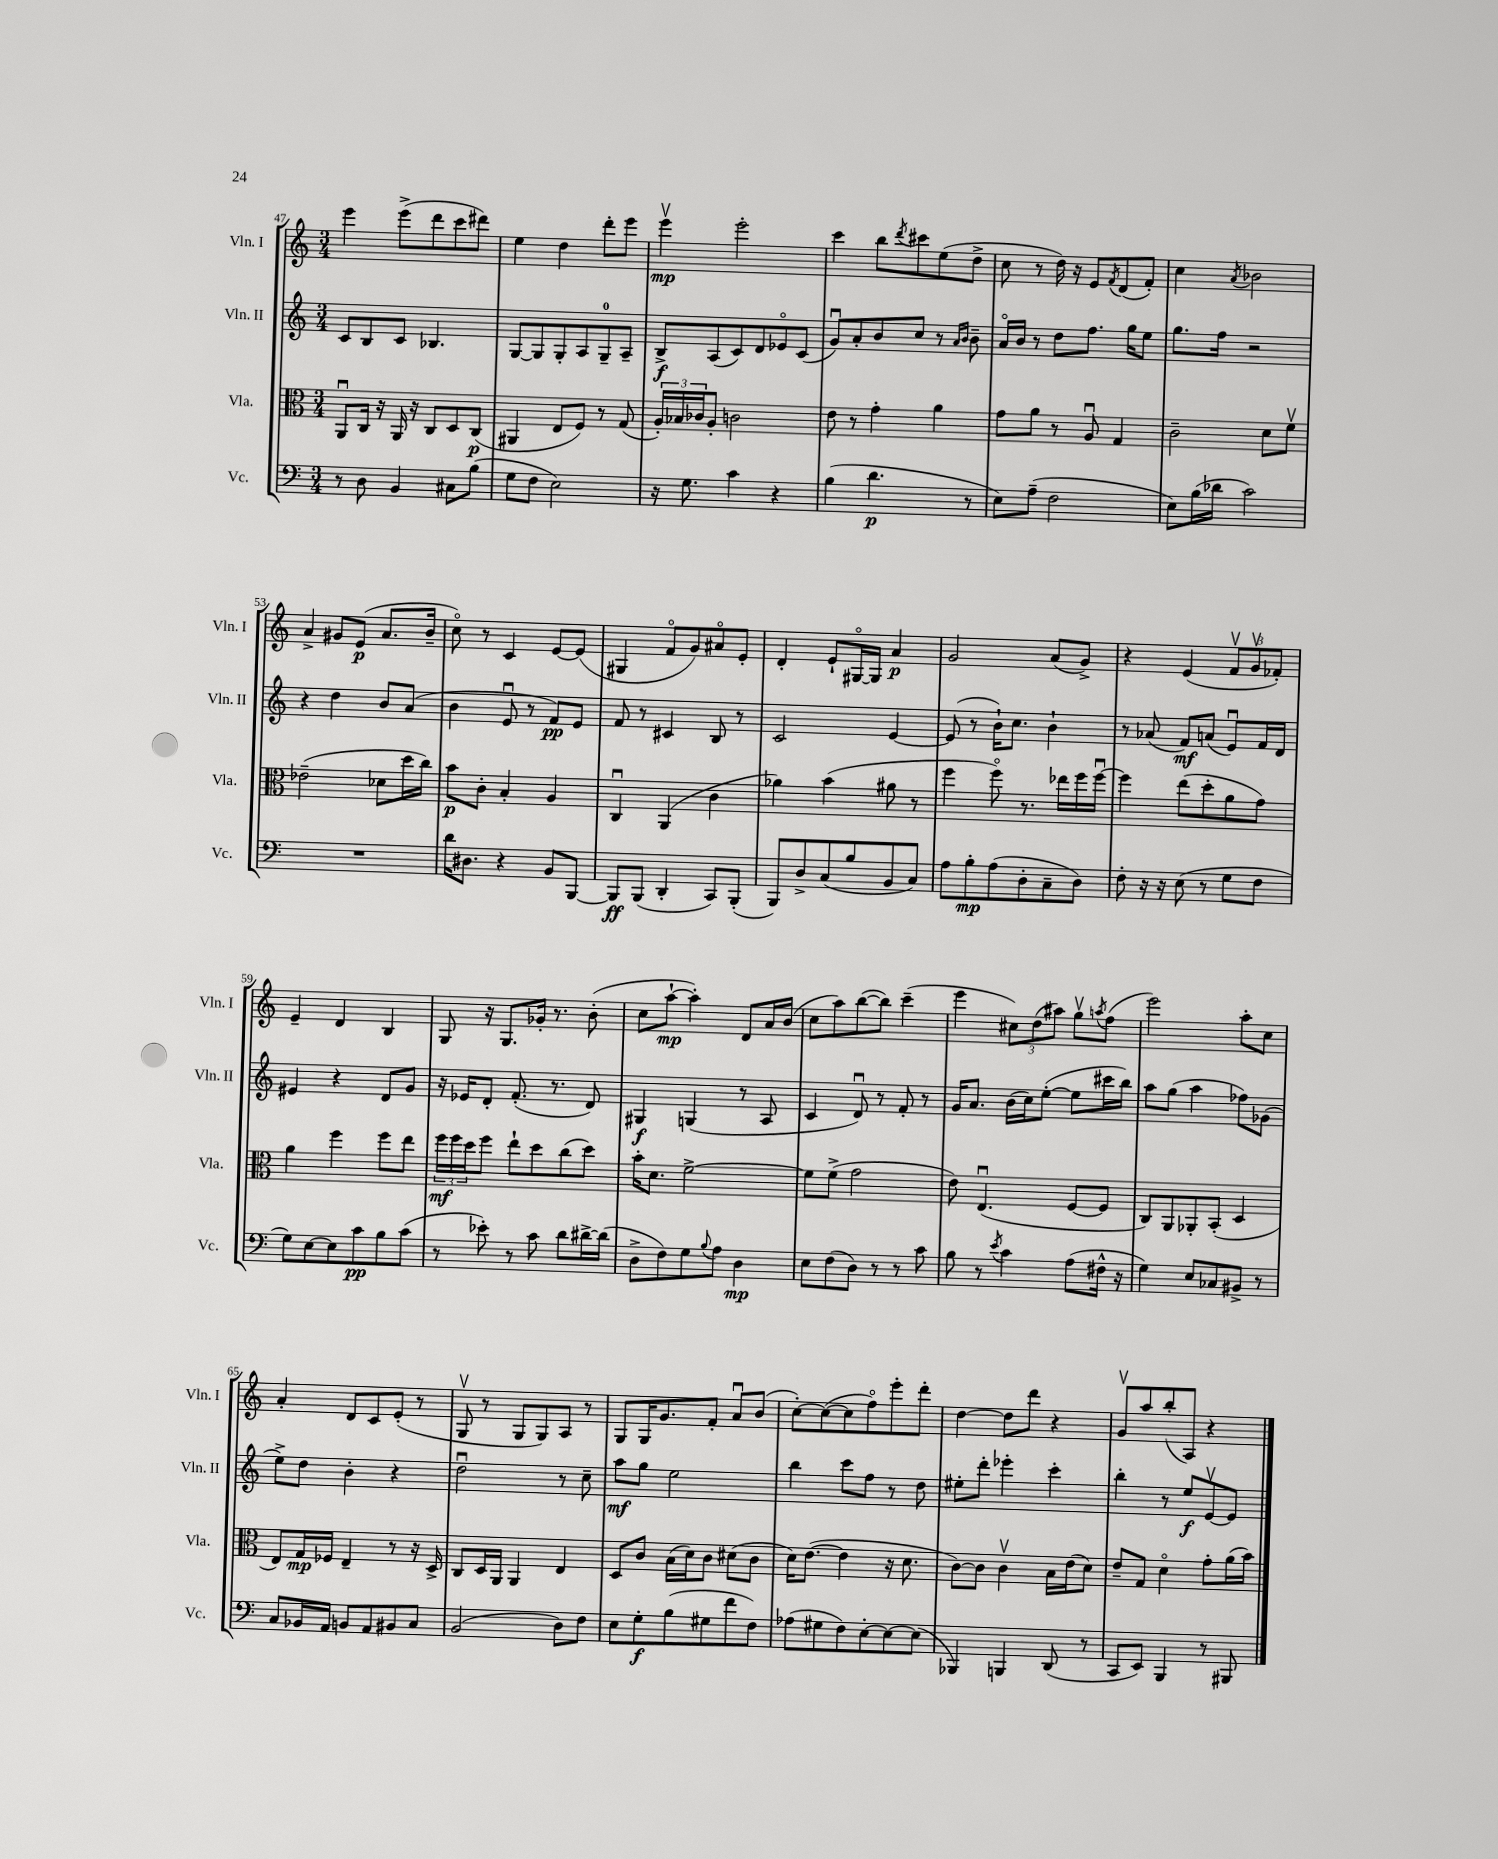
<<
\new StaffGroup <<
\new Staff = "s0" \with { instrumentName = "Vln. I" shortInstrumentName = "Vln. I" } {
    \clef treble \key c \major \numericTimeSignature \time 3/4
    e'''4 e'''8->( d'''8 c'''8 dis'''8) |
    e''4 d''4 d'''8-. e'''8 |
    e'''4\upbow\mp e'''2-. |
    c'''4 b''8 \acciaccatura { d'''8 } cis'''8 e''8( d''8-> |
    c''8 r8 d''16) r16 e'8 \acciaccatura { f'8 } d'8( f'8-.) |
    c''4 \acciaccatura { a'8 } bes'2 |
    a'4-> gis'8 e'8\p( a'8. b'16-- |
    c''8\flageolet) r8 c'4 e'8~ e'8( |
    gis4 f'8\flageolet g'8) ais'8\flageolet e'8-. |
    d'4-. e'8-! gis16~\flageolet gis16 a'4\p |
    g'2 a'8( g'8->) |
    r4 e'4( \tuplet 3/2 { f'8\upbow g'8\upbow fes'8-.) } |
    e'4-- d'4 b4 |
    g8 r16 g8. ges'16-. r8. b'8-.( |
    c''8 a''8~-!\mp a''4-.) d'8 a'16 b'16( |
    c''8 a''8) b''8~( b''8) c'''4--( |
    e'''4 \tuplet 3/2 { cis''8) d''8( ais''8) } g''8\upbow \acciaccatura { a''8 } f''8( |
    e'''2) a''8-. c''8 |
    a'4-. d'8 c'8 e'8-.( r8 |
    g8\upbow r8 g8 g8) a8 r8 |
    g8 g16 g'8. f'8-. a'8\downbow b'8( |
    c''8~-.) c''8~( c''8 f''8\flageolet) e'''8-. d'''8-. |
    d''4~ d''8 d'''8 r4 |
    g'8\upbow a''8 b''8-.( a8) r4 \bar "|." |
}
\new Staff = "s1" \with { instrumentName = "Vln. II" shortInstrumentName = "Vln. II" } {
    \clef treble \key c \major \numericTimeSignature \time 3/4
    c'8 b8 c'8 bes4. |
    g8~ g8 g8-. a8 g8-0-- a8-- |
    b8->\f a8( c'8) d'8 ees'8\flageolet c'8( |
    g'8\downbow) a'8-. b'8 c''8 r8 \grace { a'16 b'16 } b'8-- |
    a'16\flageolet b'16 r8 d''8 f''8. g''16 e''8 |
    g''8. f''16 r2 |
    r4 d''4 b'8 a'8( |
    b'4 e'8\downbow r8 f'8\pp) e'8 |
    f'8 r8 cis'4 b8 r8 |
    c'2 e'4~ |
    e'8( r8 b'16-!) c''8. b'4-! |
    r8 aes'8( f'8\mf) a'8( e'8\downbow) f'16 d'16 |
    eis'4 r4 d'8 g'8 |
    r16 ees'16 d'8-. f'8.-.( r8. d'8) |
    gis4\f g4( r8 a8 |
    c'4 d'8\downbow) r8 f'8-. r8 |
    g'16 a'8. b'16( c''16) e''8~-.( e''8 cis'''16 b''16) |
    a''8 g''8( a''4 fes''8) ges'8( |
    e''8->) d''8 b'4-. r4 |
    d''2\downbow r8 c''8-- |
    a''8\mf g''8 e''2 |
    b''4 c'''8 f''8 r8 d''8 |
    eis''8-. d'''8-. ees'''4-. c'''4-. |
    b''4-. r8 e''8\f e'8~\upbow e'8 \bar "|." |
}
\new Staff = "s2" \with { instrumentName = "Vla." shortInstrumentName = "Vla." } {
    \clef alto \key c \major \numericTimeSignature \time 3/4
    a,8\downbow c16 r16 a,16 r16 c8 d8 c8\p( |
    ais,4 e8 f8) r8 g8( |
    \tuplet 3/2 { a16-.) bes16 ces'16 } a8-. c'2 |
    e'8 r8 g'4-. a'4 |
    g'8 a'8 r8 a8\downbow g4 |
    c'2-- d'8 f'8\upbow |
    ees'2--( des'8 d''16 c''16) |
    b'8\p c'8-. b4-. a4 |
    c4\downbow a,4( c'4 |
    aes'4) b'4( ais'8 r8 |
    f''4 f''8\flageolet) r8. ees''16 f''16 f''16~\downbow |
    f''4 e''8( d''8-. a'8 g'8) |
    a'4 f''4 f''8 e''8 |
    \tuplet 3/2 { f''16\mf f''16 d''16 } f''8 e''8-! d''8 c''8( d''8) |
    b'16-. d'8. f'2~-> |
    f'8 f'8->( g'2 |
    e'8) e4.\downbow( f8~ f8 |
    c8) a,8 aes,8-. b,8-.( d4 |
    e8) g16\mp fes16 e4-- r8 r16 d16-> |
    c8 d16 a,16 a,4 e4 |
    d8 c'8 b16( d'16) c'8 dis'8( c'8 |
    d'16) e'8.~( e'4 r16 d'8. |
    c'8~) c'8 c'4\upbow b16 e'16( d'8) |
    e'8-- g8 d'4\flageolet g'8-. a'16( b'16) \bar "|." |
}
\new Staff = "s3" \with { instrumentName = "Vc." shortInstrumentName = "Vc." } {
    \clef bass \key c \major \numericTimeSignature \time 3/4
    r8 d8 b,4 cis8 b8( |
    g8 f8 e2) |
    r16 g8. c'4 r4 |
    b4( d'4.\p r8 |
    e8) a8--( f2 |
    e8) b16( des'16 c'2) |
    R2. |
    d'16 dis8. r4 b,8 b,,8~ |
    b,,8\ff b,,8( d,4-. c,8) b,,8-.( |
    b,,8) d8-> c8( b8 b,8 c8) |
    a8 b8-.\mp a8( d8-. c8-- d8) |
    f8-. r16 r16 e8( r8 g8 f8 |
    g8) e8~ e8 c'8\pp b8 c'8( |
    r8 ees'8-.) r8 c'8 d'8 dis'16~-> dis'16( |
    d8-> f8) g8 \appoggiatura { b8 } a8 d4\mp |
    e8 f8( d8) r8 r8 c'8 |
    b8 r8 \acciaccatura { e'8 } c'4 a8( fis16-^ r16 |
    g4) e8 ces8 bis,8-> r8 |
    c8 bes,16 a,16 b,8 a,8 bis,8 c8 |
    b,2( d8) f8 |
    e8 g8-.\f b8( gis8 f'8 f8) |
    aes8( gis8 f8) e8~-. e8~ e8( |
    bes,,4) b,,4 d,8( r8 |
    c,8 e,8) b,,4 r8 bis,,8 \bar "|." |
}
>>
>>
\layout { \context { \Score currentBarNumber = #47 } }
